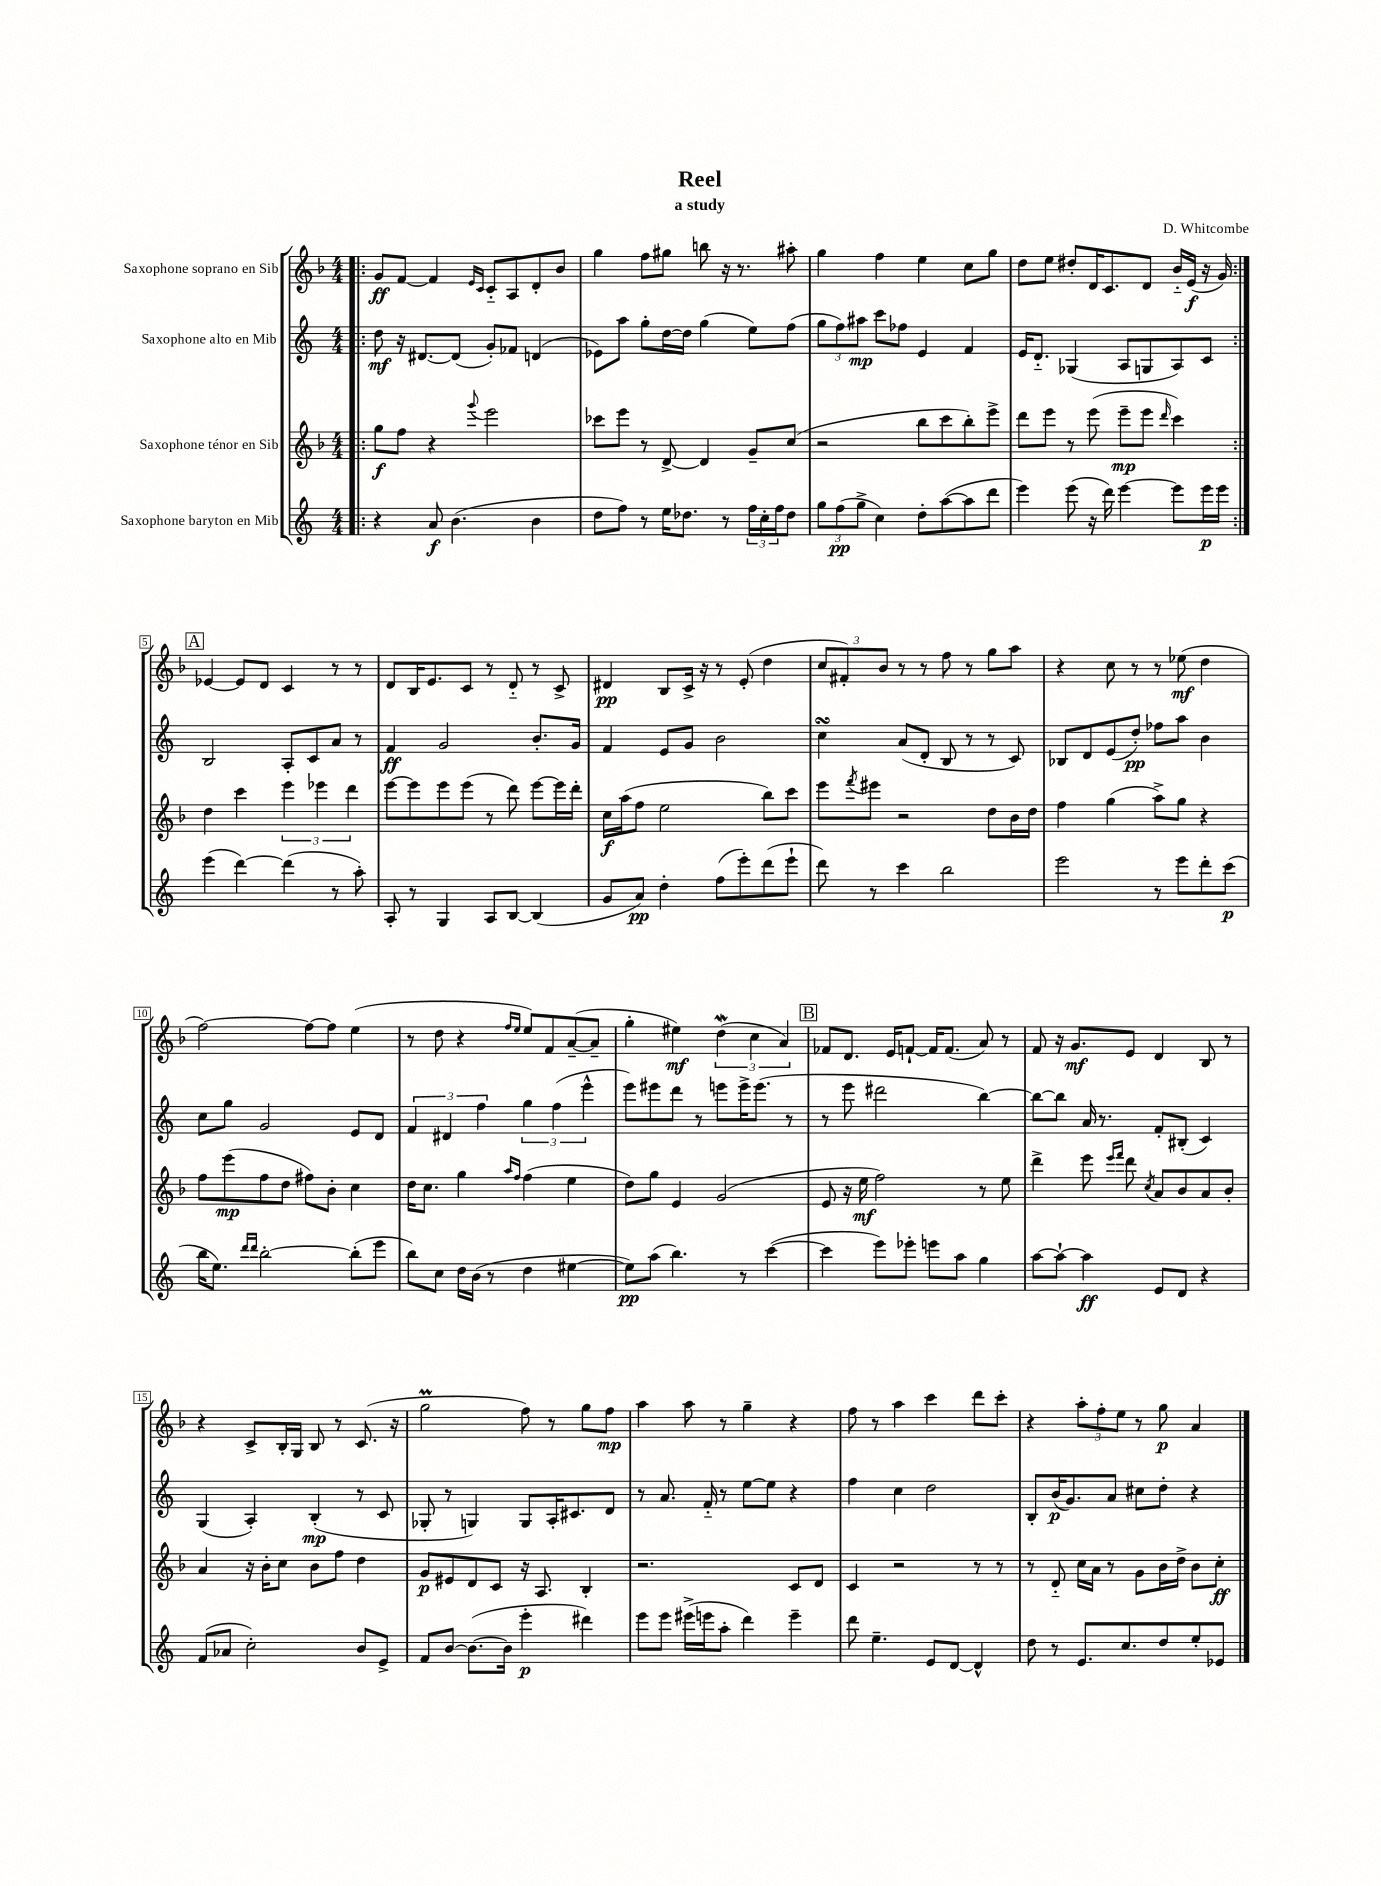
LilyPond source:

\header { title = "Reel" composer = "D. Whitcombe" subtitle = "a study" }
<<
\new StaffGroup <<
\new Staff = "s0" \with { instrumentName = "Saxophone soprano en Sib" } {
    \clef treble \key f \major \numericTimeSignature \time 4/4
    \repeat volta 2 { \bar ".|:" g'8\ff f'8~ f'4 \grace { e'16 c'16 } c'8-_ a8 d'8-. bes'8 |
    g''4 f''8 gis''8 b''8 r16 r8. ais''8-. |
    g''4 f''4 e''4 c''8 g''8 |
    d''8 e''8 dis''8-. d'16 c'8. d'8 bes'16-_ e'16\f( r16 g'16) | }
    \mark \markup { \box "A" } ees'4~ ees'8 d'8 c'4 r8 r8 |
    d'8 bes16 e'8. c'8 r8 d'8-_ r8 c'8-> |
    dis'4\pp bes8 c'16-> r16 r8 e'8-.( d''4 |
    \tuplet 3/2 { c''8 fis'8-.) bes'8 } r8 r8 f''8 r8 g''8 a''8 |
    r4 c''8 r8 r8 ees''8\mf( d''4 |
    f''2~) f''8~ f''8 e''4( |
    r8 d''8 r4 \grace { f''16 e''16 } e''8) f'8 a'8~--( a'8-- |
    g''4-. eis''4\mf) \tuplet 3/2 { d''4\mordent( c''4 a'4) } |
    \mark \markup { \box "B" } fes'8 d'8. e'16 f'8~-! f'16 f'8.( a'8) r8 |
    f'8 r16 g'8.\mf e'8 d'4 bes8 r8 |
    r4 c'8-> bes16-. g16 bes8 r8 c'8.( r16 |
    g''2\prall f''8) r8 g''8 f''8\mp |
    a''4 a''8 r8 g''4-- r4 |
    f''8 r8 a''4 c'''4 d'''8 c'''8-. |
    r4 \tuplet 3/2 { a''8-. f''8-. e''8 } r8 g''8\p a'4 \bar "|." |
}
\new Staff = "s1" \with { instrumentName = "Saxophone alto en Mib" } {
    \clef treble \key c \major \numericTimeSignature \time 4/4
    \repeat volta 2 { \bar ".|:" d''8\mf r16 dis'8.~ dis'8( g'8-.) fes'8 d'4( |
    ees'8) a''8 g''8-. d''16~ d''16 g''4( e''8) f''8( |
    \tuplet 3/2 { g''8 f''8) ais''8\mp } c'''8 fes''8 e'4 f'4 |
    e'16 d'8.-_ ges4( a8 g8 a8) c'8 | }
    \mark \markup { \box "A" } b2 a8-. c'8 a'8 r8 |
    f'4\ff g'2 b'8.-. g'16 |
    f'4 e'8 g'8 b'2 |
    c''4\turn a'8( d'8-. b8 r8 r8 c'8) |
    bes8 d'8 e'8( d''8-.\pp) fes''8 a''8 b'4 |
    c''8 g''8 g'2 e'8 d'8 |
    \tuplet 3/2 { f'4 dis'4 f''4 } \tuplet 3/2 { g''4 f''4( e'''4-^ } |
    e'''8) eis'''8 d'''8 r8 e'''8 e'''16-> e'''8.( r8 |
    \mark \markup { \box "B" } r8 e'''8 dis'''2 b''4~) |
    b''8~ b''8 a'16 r8. f'8-. bis8-.( c'4) |
    g4( a4-.) b4-.\mp( r8 c'8 |
    ges8-. r8 g4) g8 a16-. cis'8. d'8 |
    r8 a'8. f'16-_ r8 e''8~ e''8 r4 |
    f''4 c''4 d''2 |
    b8-. b'16\p( g'8.) a'8 cis''8 d''8-. r4 \bar "|." |
}
\new Staff = "s2" \with { instrumentName = "Saxophone ténor en Sib" } {
    \clef treble \key f \major \numericTimeSignature \time 4/4
    \repeat volta 2 { \bar ".|:" g''8\f f''8 r4 \appoggiatura { g'''8 } e'''2 |
    ces'''8 e'''8 r8 d'8~-> d'4 g'8-- c''8( |
    r2 bes''8 c'''8 bes''8-.) e'''8-> |
    d'''8 e'''8 r8 e'''8( e'''8--\mp e'''8 \grace { d'''16 } c'''4) | }
    \mark \markup { \box "A" } d''4 c'''4 \tuplet 3/2 { e'''4 ees'''4 d'''4 } |
    e'''8~ e'''8 e'''8 e'''8( r8 d'''8) e'''8~ e'''16 d'''16-. |
    c''16\f a''16( f''8 e''2 bes''8) c'''8 |
    e'''8 \acciaccatura { f'''8 } eis'''8 r2 d''8 bes'16 d''16 |
    f''4 g''4( a''8->) g''8 r4 |
    f''8 e'''8\mp( f''8 d''8 fis''8) bes'8-. c''4 |
    d''16 c''8. g''4 \grace { a''16 f''16 } f''4( e''4 |
    d''8) g''8 e'4 g'2( |
    \mark \markup { \box "B" } e'8 r16 e''16\mf f''2) r8 e''8 |
    d'''4-> e'''8 \grace { e'''16 f'''16 } d'''8 \acciaccatura { c''8 } a'8 bes'8 a'8 bes'8-. |
    a'4 r16 bes'16-. c''8 bes'8 f''8 d''4 |
    g'8\p eis'8 d'8 c'8 r16 a8. bes4-. |
    r2. c'8 d'8 |
    c'4 r2 r8 r8 |
    r8 d'8-_ c''16 a'16 r8 g'8 bes'16 d''16-> bes'8 c''8-.\ff \bar "|." |
}
\new Staff = "s3" \with { instrumentName = "Saxophone baryton en Mib" } {
    \clef treble \key c \major \numericTimeSignature \time 4/4
    \repeat volta 2 { \bar ".|:" r4 a'8\f b'4.( b'4 |
    d''8 f''8) r8 e''16 des''8. r8 \tuplet 3/2 { f''16 c''16-. f''16 } des''8 |
    \tuplet 3/2 { g''8 f''8\pp( g''8-> } c''4) d''8-. a''8~( a''8 d'''8 |
    e'''4) e'''8( r16 d'''16) e'''4~ e'''8 e'''16\p e'''16 | }
    \mark \markup { \box "A" } e'''4( d'''4~) d'''4( r8 a''8-.) |
    a8-. r8 g4 a8 b8~ b4( |
    g'8 a'8\pp) d''4-. f''8( e'''8-.) d'''8( e'''8-! |
    d'''8) r8 c'''4 b''2 |
    e'''2 r8 e'''8 d'''8-. c'''8\p( |
    b''16 e''8.) \grace { d'''16 d'''16 } b''2~-. b''8-.( e'''8 |
    b''8) c''8 d''16 b'16( r8 d''4 eis''4~ |
    eis''8\pp) a''8( b''4.) r8 c'''4~( |
    \mark \markup { \box "B" } c'''4 e'''8) ees'''8-. e'''8 a''8 g''4 |
    a''8~ a''8~-! a''4\ff e'8 d'8 r4 |
    f'8( aes'8 c''2-.) b'8 e'8-> |
    f'8 b'8~ b'8.~( b'16 e'''4-.\p dis'''4) |
    e'''8 e'''8 eis'''16->( e'''16 a''8-. d'''4) e'''4-- |
    d'''8 e''4.-- e'8 d'8~ d'4-^ |
    d''8 r8 e'8. c''8. d''8 e''8-. ees'8 \bar "|." |
}
>>
>>
\layout { \context { \Score \override BarNumber.stencil = #(make-stencil-boxer 0.1 0.3 ly:text-interface::print) } }
